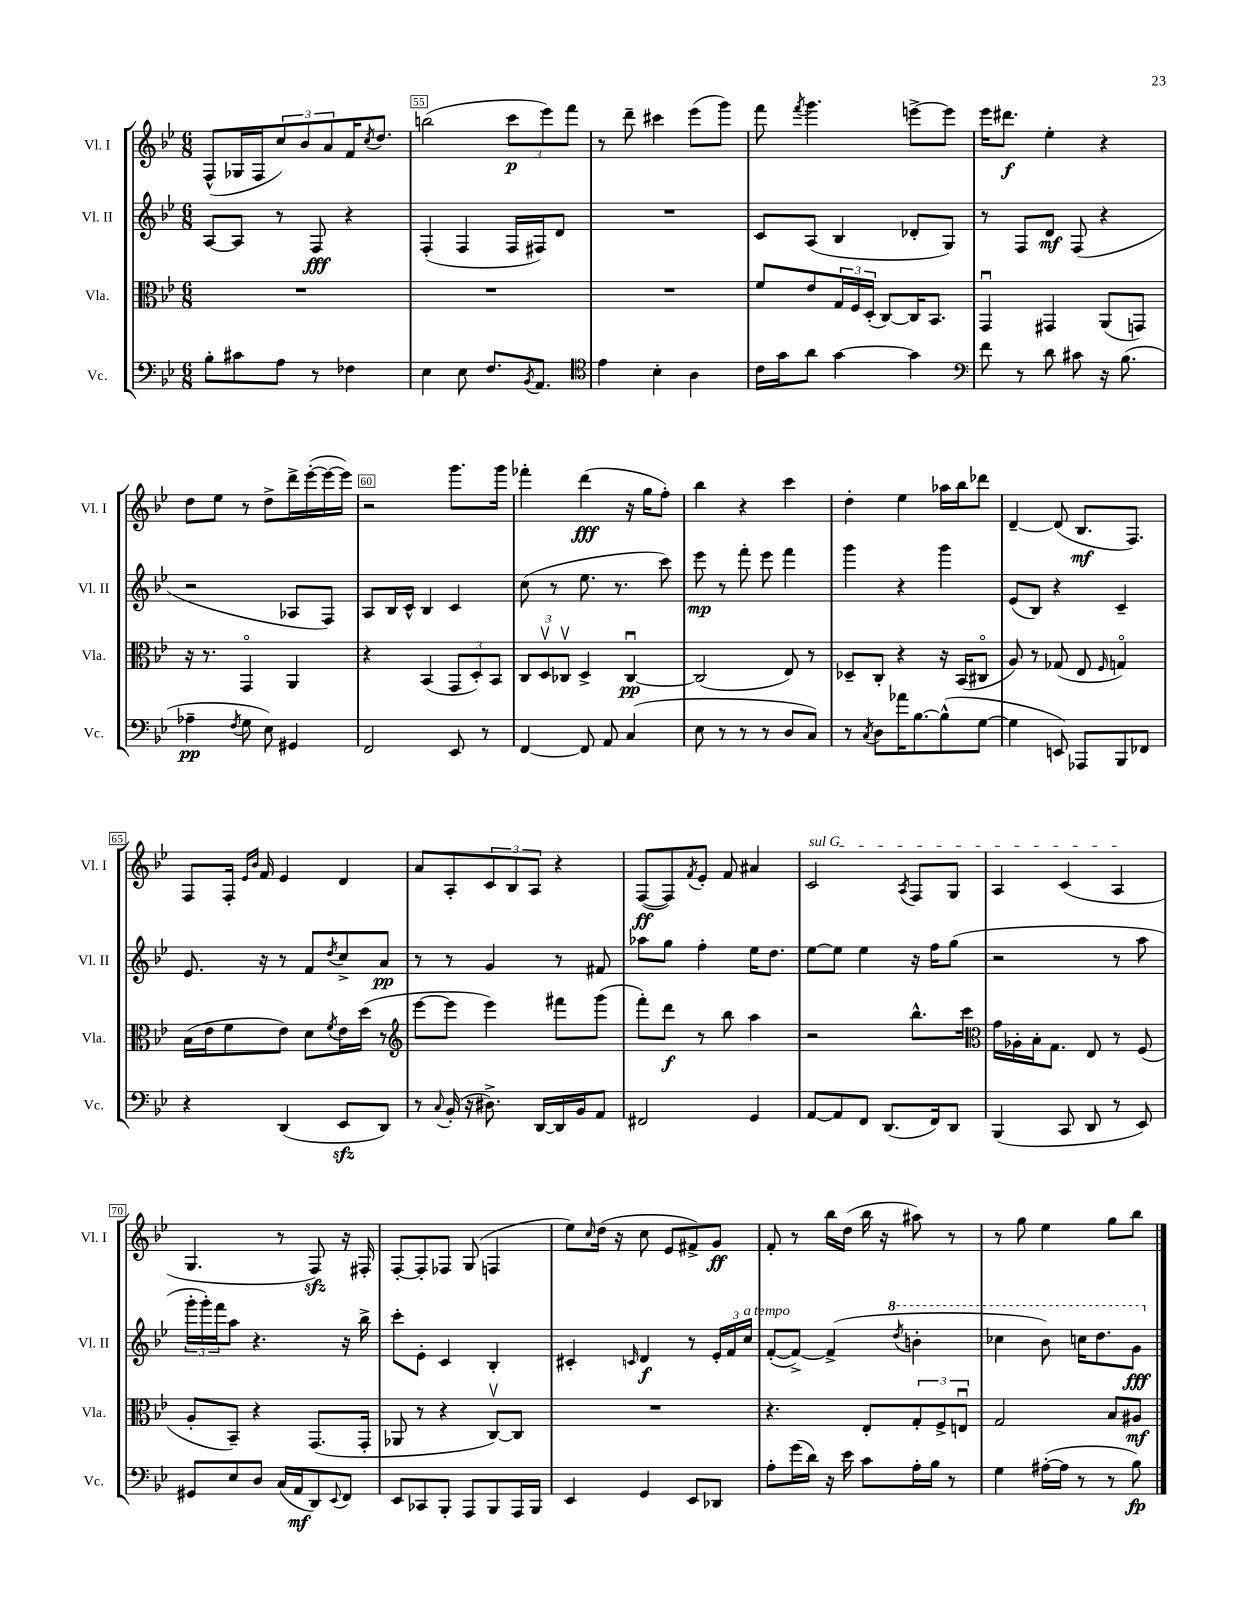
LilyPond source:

<<
\new StaffGroup <<
\new Staff = "s0" \with { instrumentName = "Vl. I" shortInstrumentName = "Vl. I" } {
    \clef treble \key bes \major \numericTimeSignature \time 6/8
    f8-^( ges16 f16 \tuplet 3/2 { c''8) bes'8 a'8 } f'16 \acciaccatura { c''8 } d''8. |
    b''2( \tuplet 3/2 { c'''8\p ees'''8) f'''8 } |
    r8 d'''8-- cis'''4 ees'''8( g'''8) |
    f'''8 \acciaccatura { f'''8 } g'''4. e'''8~-> e'''8 |
    ees'''16 dis'''8.\f ees''4-. r4 |
    d''8 ees''8 r8 d''8-> d'''16-> ees'''16~-.( ees'''16~ ees'''16) |
    r2 g'''8. g'''16 |
    fes'''4-. d'''4\fff( r16 g''16 f''8-.) |
    bes''4 r4 c'''4 |
    d''4-. ees''4 aes''16 bes''16 des'''8 |
    d'4~-- d'8( bes8.\mf f8.) |
    f8 f16-. \grace { ees'16 bes'16 } f'16 ees'4 d'4 |
    a'8 a8-. \tuplet 3/2 { c'8 bes8 a8 } r4 |
    f8~\ff( f8) \acciaccatura { f'8 } ees'8-. f'8 ais'4 |
    \once \override TextSpanner.bound-details.left.text = \markup { \italic "sul G" } c'2\startTextSpan \acciaccatura { a8 } f8 g8 |
    a4 c'4( a4\stopTextSpan |
    g4. r8 f8\sfz) r16 fis16-. |
    f8~-. f8-. fes8 g8( f4 |
    ees''8) \grace { c''16 } d''16( r16 c''8 ees'8 fis'8->) g'8\ff |
    f'8-. r8 bes''16 d''16( bes''16 r16 ais''8) r8 |
    r8 g''8 ees''4 g''8 bes''8 \bar "|." |
}
\new Staff = "s1" \with { instrumentName = "Vl. II" shortInstrumentName = "Vl. II" } {
    \clef treble \key bes \major \numericTimeSignature \time 6/8
    a8~ a8 r8 f8\fff r4 |
    f4-.( f4 f16 fis16) d'8 |
    R2. |
    c'8 a8( bes4 des'8-. g8) |
    r8 f8 d'8\mf f8( r4 |
    r2 aes8 f8) |
    a8 bes16 c'16-^ bes4 c'4 |
    c''8( r8 ees''8. r8. c'''8) |
    ees'''8\mp r8 f'''8-. ees'''8 f'''4 |
    g'''4 r4 g'''4 |
    ees'8( bes8) r4 c'4-- |
    ees'8. r16 r8 f'8 \acciaccatura { d''8 } c''8-> a'8\pp |
    r8 r8 g'4 r8 fis'8 |
    aes''8 g''8 f''4-. ees''16 d''8. |
    ees''8~ ees''8 ees''4 r16 f''16 g''8( |
    r2 r8 a''8 |
    \tuplet 3/2 { g'''16-. g'''16-.) f'''16 } a''8 r4. r16 bes''16-> |
    c'''8-. ees'8-. c'4 bes4-. |
    cis'4-. \grace { c'16 } d'4\f r8 \tuplet 3/2 { ees'16-. f'16 c''16^\markup { \italic "a tempo" } } |
    f'8~-.( f'8~->) f'4->( \ottava #1 \acciaccatura { d'''8 } b''4-. |
    ces'''4 bes''8) c'''16 d'''8. g''8\fff \ottava #0 \bar "|." |
}
\new Staff = "s2" \with { instrumentName = "Vla." shortInstrumentName = "Vla." } {
    \clef alto \key bes \major \numericTimeSignature \time 6/8
    R2. |
    R2. |
    R2. |
    f'8 ees'8 \tuplet 3/2 { g16 f16 d16-.( } c8~) c16 bes,8. |
    g,4\downbow gis,4 a,8( g,8) |
    r16 r8. g,4\flageolet a,4 |
    r4 bes,4( \tuplet 3/2 { g,8 d8-.) bes,8 } |
    \tuplet 3/2 { c8 d8\upbow ces8\upbow } d4-> ces4~\downbow\pp |
    ces2( ees8) r8 |
    des8-- c8-. r4 r16 bes,16( cis8\flageolet |
    a8) r8 ges8( ees8 \grace { f16 } g4\flageolet) |
    bes16( ees'16 f'8 ees'8) d'8 \acciaccatura { f'8 } ees'16 d''16( r8 |
    \clef treble ees'''8~ ees'''8 ees'''4) fis'''8 g'''8( |
    f'''8-.) d'''8\f r8 bes''8 a''4 |
    r2 bes''8.-^ c'''16 |
    \clef alto g'16 aes16-. bes16-. g8. ees8 r8 f8( |
    a8-. bes,8--) r4 g,8.( g,16-. |
    aes,8 r8 r4 c8~\upbow) c8 |
    R2. |
    r4. ees8-. \tuplet 3/2 { g8-. f8-> e8\downbow } |
    g2 bes8 ais8\mf \bar "|." |
}
\new Staff = "s3" \with { instrumentName = "Vc." shortInstrumentName = "Vc." } {
    \clef bass \key bes \major \numericTimeSignature \time 6/8
    bes8-. cis'8 a8 r8 fes4 |
    ees4 ees8 f8. \acciaccatura { bes,8 } a,8. |
    \clef tenor ees'4 bes4-. a4 |
    c'16 g'16 a'8 g'4~ g'4 |
    \clef bass f'8 r8 d'8 cis'8 r16 bes8.( |
    aes4--\pp \acciaccatura { f8 } g8 ees8) gis,4 |
    f,2 ees,8 r8 |
    f,4~ f,8 a,8 c4( |
    ees8 r8 r8 r8 d8 c8) |
    r8 \acciaccatura { c8 } d8 aes'16 bes8.~ bes8-^( g8~ |
    g4 e,8) aes,,8 bes,,8 fes,8 |
    r4 d,4( ees,8\sfz d,8) |
    r8 \appoggiatura { c8 } bes,16-.( r16 dis8.->) d,16~ d,16 bes,16 a,8 |
    fis,2 g,4 |
    a,8~ a,8 f,8 d,8.( f,16) d,8 |
    bes,,4( c,8 d,8 r8 ees,8) |
    gis,8 ees8 d8 c16( a,16\mf d,8) \appoggiatura { ees,8 } f,8 |
    ees,8 ces,8 bes,,8-. a,,8 bes,,8 a,,16 bes,,16 |
    ees,4 g,4 ees,8 des,8 |
    a8-. g'16( d'16) r16 ees'16 c'8 a16-. bes16 r8 |
    g4 ais16~-.( ais16 r8 r8 bes8\fp) \bar "|." |
}
>>
>>
\layout { \context { \Score currentBarNumber = #54 \override BarNumber.break-visibility = ##(#f #t #t) barNumberVisibility = #(every-nth-bar-number-visible 5) \override BarNumber.stencil = #(make-stencil-boxer 0.1 0.3 ly:text-interface::print) } }
